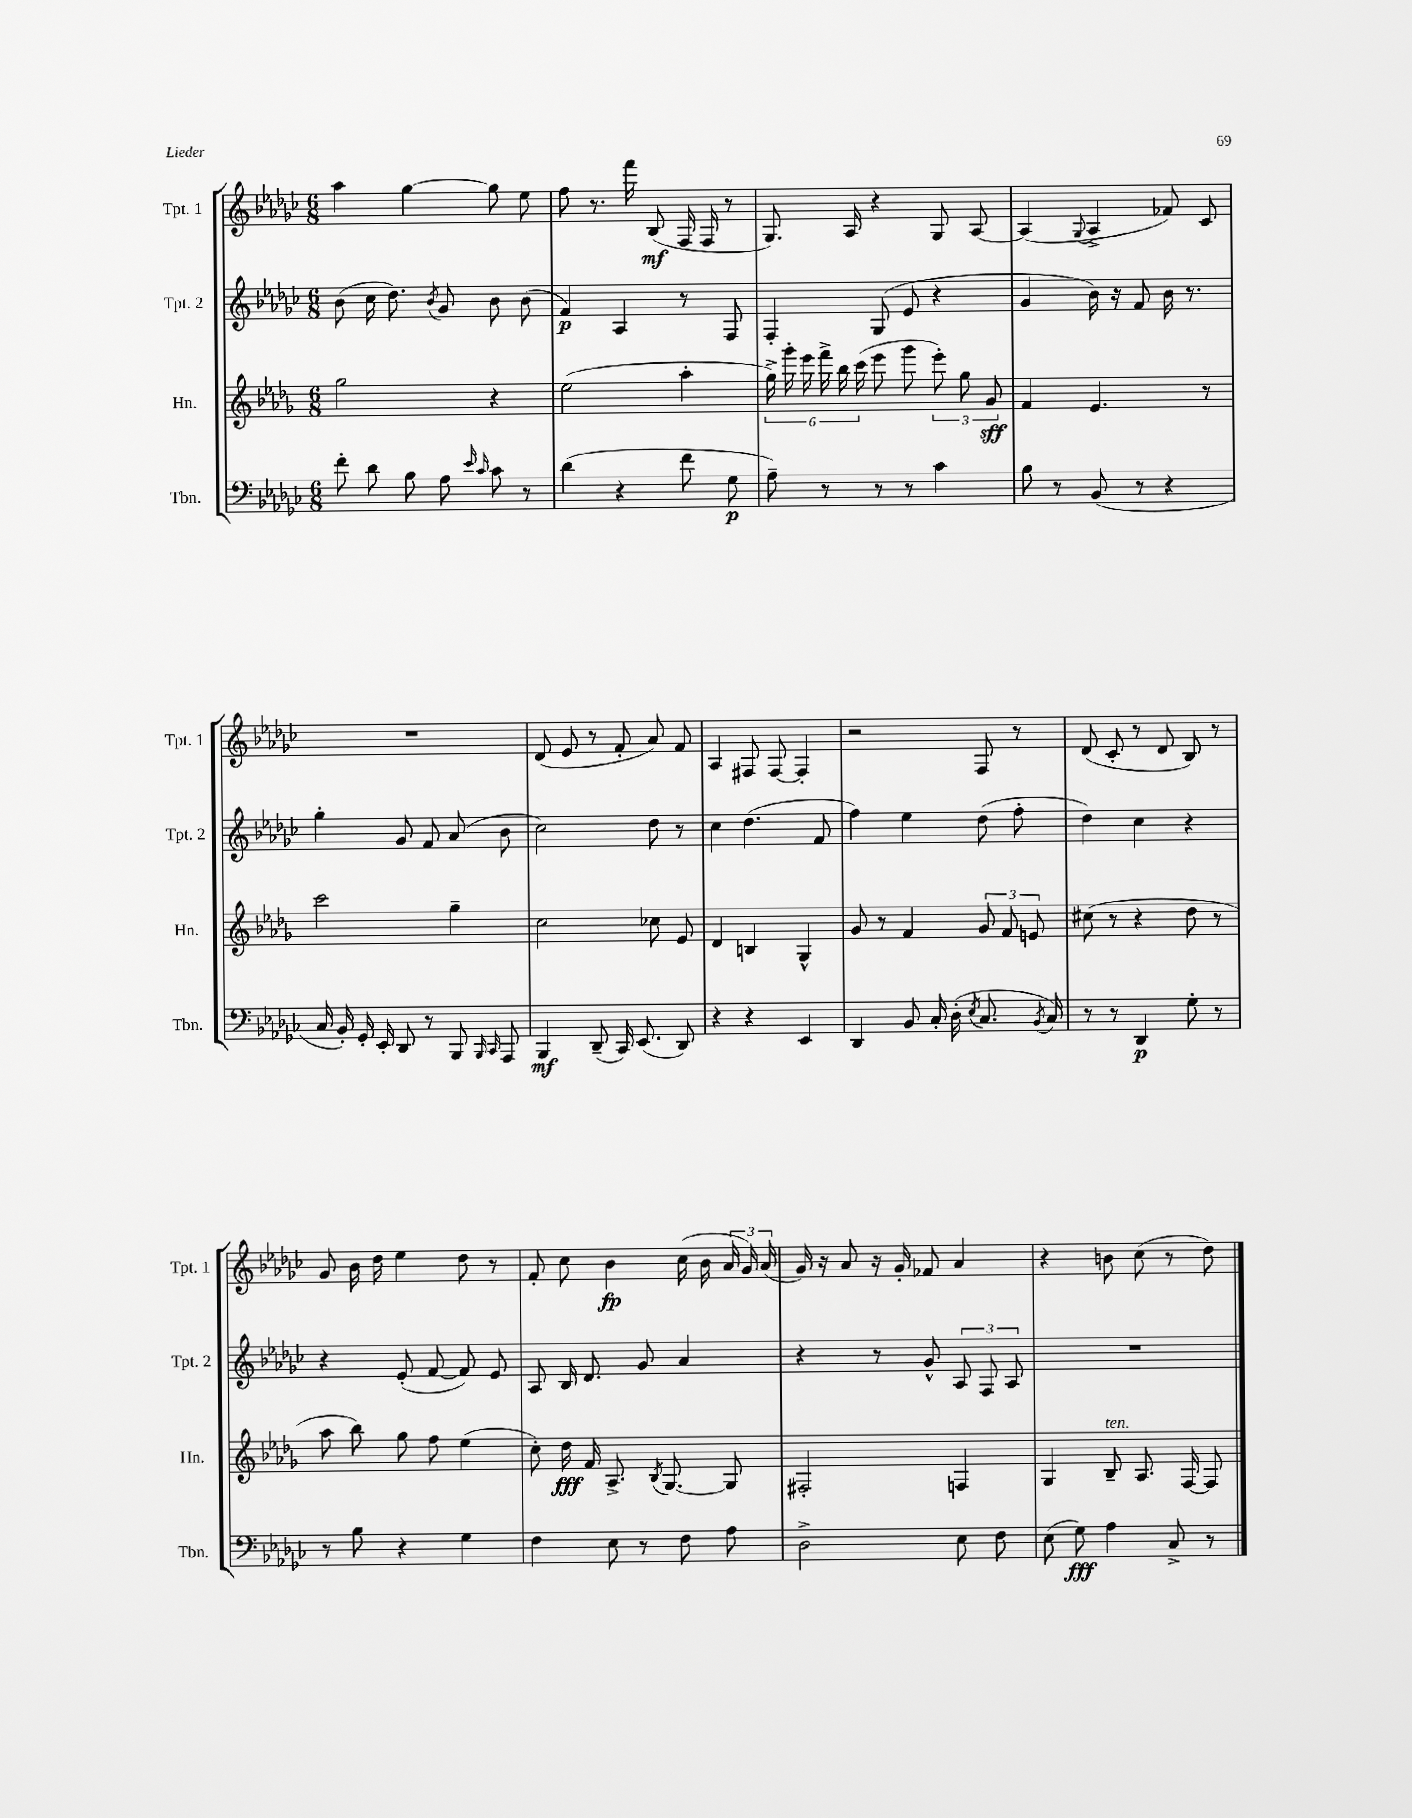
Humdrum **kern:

**kern	**kern	**kern	**kern
*staff4	*staff3	*staff2	*staff1
*clefF4	*clefG2	*clefG2	*clefG2
*k[b-e-a-d-g-c-]	*k[b-e-a-d-g-]	*k[b-e-a-d-g-c-]	*k[b-e-a-d-g-c-]
*M6/8	*M6/8	*M6/8	*M6/8
8f'	2gg-	(8b-	4aa-
8d-	.	16cc-	.
.	.	8.dd-)	.
8B-	.	.	[4gg-
.	.	8qb-	.
8A-	.	8g-	.
16qqe-	.	.	.
16qqc-	.	.	.
8c-	4r	8b-	8gg-]
8r	.	(8b-	8ee-
=	=	=	=
(4d-	(2ee-	4f)	8ff
.	.	.	8.r
4r	.	4A-	.
.	.	.	16fff
.	.	.	(8B-
8f	4aa-'	8r	16F
.	.	.	16F
8G-	.	8F	8r
=	=	=	=
8A-~)	24gg-^)	4F'	8.G-)
.	24ggg-'	.	.
.	24eee-	.	.
8r	24fff^	.	.
.	24bb-	.	.
.	.	.	16A-
.	(24ccc	.	.
8r	8eee-	(8G-	4r
8r	8ggg-	8e-	.
4c-	12eee-')	4r	8G-
.	12gg-	.	.
.	.	.	[8A-
.	12g-	.	.
=	=	=	=
8B-	4f	4g-	(4A-]
8r	.	.	.
.	.	.	8qqG-
(8BB-	4.e-	16b-)	4A-^
.	.	16r	.
8r	.	8f	.
4r	.	16b-	8f-)
.	.	8.r	.
.	8r	.	8c-
=	=	=	=
16C-	2ccc	4gg-'	2.r
16BB-')	.	.	.
16GG-'	.	.	.
16EE-'	.	.	.
8DD-	.	8g-	.
8r	.	8f	.
8BBB-	4gg-~	(8a-	.
16qqBBB-	.	.	.
16qqCC-	.	.	.
8AAA-	.	8b-	.
=	=	=	=
4BBB-	2cc	2cc-)	(8d-
.	.	.	8e-
(8DD-~	.	.	8r
16CC-)	.	.	8f'
(8.EE-	.	.	.
.	8cc-	8dd-	8a-)
8DD-)	8e-	8r	8f
=	=	=	=
4r	4d-	4cc-	4A-
4r	4B	(4.dd-	8F#
.	.	.	[8F#
4EE-	4G-^^	.	4F#']
.	.	8f	.
=	=	=	=
4DD-	8g-	4ff)	2r
.	8r	.	.
8BB-	4f	4ee-	.
16C-'	.	.	.
(16D-'	.	.	.
8qE-	.	.	.
8.C-	12g-	(8dd-	8F
.	12f	.	.
.	.	8ff'	8r
.	12e	.	.
8qBB-	.	.	.
16C-)	.	.	.
=	=	=	=
8r	(8cc#	4dd-)	(8d-
8r	8r	.	8c-'
4DD-	4r	4cc-	8r
.	.	.	8d-
8G-'	8dd-	4r	8B-)
8r	8r	.	8r
=	=	=	=
8r	8aa-	4r	8g-
8B-	8bb-)	.	16b-
.	.	.	16dd-
4r	8gg-	(8e-'	4ee-
.	8ff	[8f	.
4G-	(4ee-	8f])	8dd-
.	.	8e-	8r
=	=	=	=
4F	8cc')	8A-	8f'
.	16dd-	16B-	8cc-
.	16f	8.d-	.
8E-	8.A-^	.	4b-
8r	.	8g-	.
.	8qB-	.	.
.	[8.G-	.	.
8F	.	4a-	(16cc-
.	.	.	16b-
8A-	8G-]	.	24a-
.	.	.	24g-)
.	.	.	(24a-
=	=	=	=
2D-^	2F#'	4r	16g-)
.	.	.	16r
.	.	.	8a-
.	.	8r	16r
.	.	.	16g-'
.	.	8g-^^	8f-
8E-	4F	12A-	4a-
.	.	12F	.
8F	.	.	.
.	.	12A-	.
=	=	=	=
(8E-	4G-	2.r	4r
8G-)	.	.	.
4A-	8B-~	.	8b
.	8.A-	.	(8cc-
8C-^	.	.	8r
.	[16F	.	.
8r	8F]	.	8dd-)
==	==	==	==
*-	*-	*-	*-
